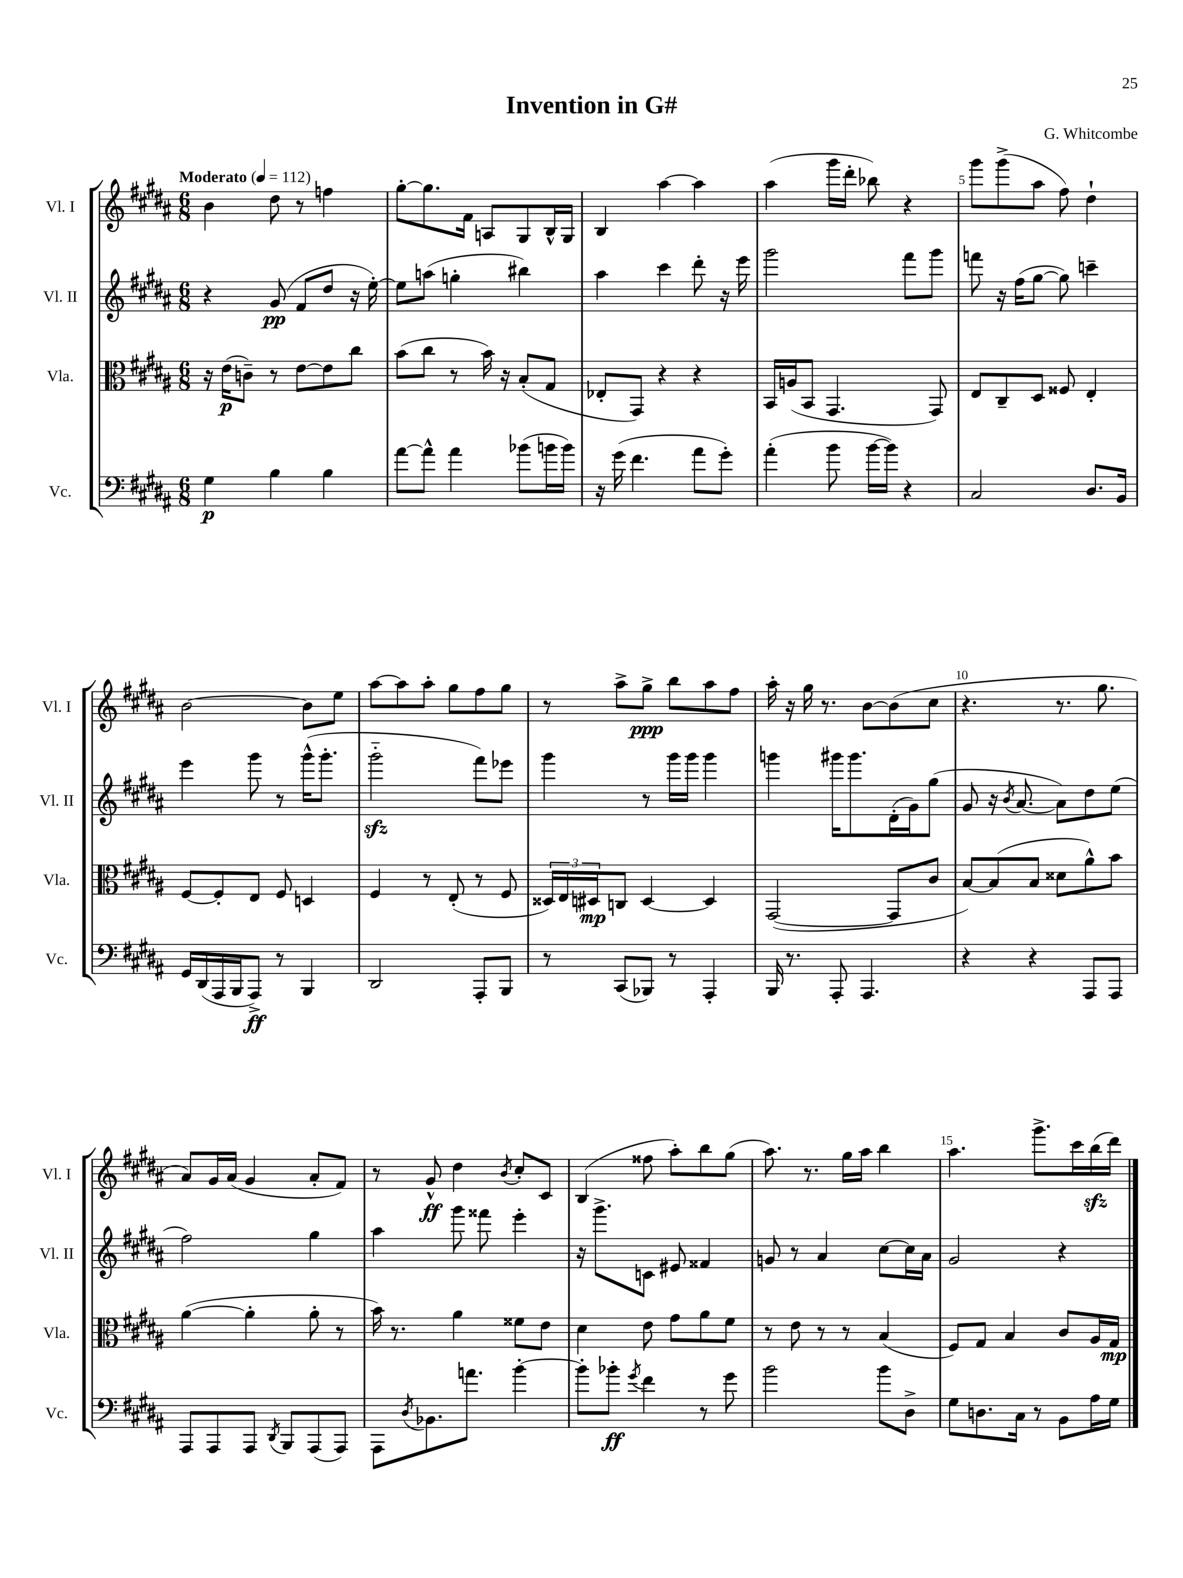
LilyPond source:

\header { title = "Invention in G#" composer = "G. Whitcombe" }
<<
\new StaffGroup <<
\new Staff = "s0" \with { instrumentName = "Vl. I" shortInstrumentName = "Vl. I" } {
    \clef treble \key b \major \numericTimeSignature \time 6/8 \tempo "Moderato" 4 = 112
    b'4 dis''8 r8 f''4 |
    gis''8~-. gis''8. fis'16 a8 gis8 b16-^ gis16 |
    b4 ais''4~ ais''4 |
    ais''4( gis'''16 dis'''16-. bes''8) r4 |
    gis'''8 gis'''8->( ais''8 fis''8) dis''4-! |
    b'2~ b'8 e''8 |
    ais''8~ ais''8 ais''8-. gis''8 fis''8 gis''8 |
    r8 ais''8-> gis''8->\ppp b''8 ais''8 fis''8 |
    ais''16-. r16 gis''16 r8. b'8~ b'8( cis''8 |
    r4. r8. gis''8. |
    ais'8) gis'16 ais'16( gis'4 ais'8-. fis'8) |
    r8 gis'8-^\ff dis''4 \acciaccatura { b'8 } cis''8-. cis'8 |
    b4( fisis''8 ais''8-.) b''8 gis''8( |
    ais''8.) r8. gis''16 ais''16 b''4 |
    ais''4. gis'''8.-> cis'''16 b''16\sfz( dis'''16) \bar "|." |
}
\new Staff = "s1" \with { instrumentName = "Vl. II" shortInstrumentName = "Vl. II" } {
    \clef treble \key b \major \numericTimeSignature \time 6/8
    r4 gis'8\pp( fis'8 dis''8 r16 e''16~-.) |
    e''8 a''8( g''4-. bis''4) |
    ais''4 cis'''4 dis'''8-. r16 e'''16 |
    gis'''2 fis'''8 gis'''8 |
    f'''8 r16 fis''16( gis''8~ gis''8) c'''4-- |
    e'''4 gis'''8 r8 gis'''16-^( gis'''8.-. |
    gis'''2-_\sfz fis'''8) ees'''8 |
    gis'''4 r8 gis'''16 gis'''16 gis'''4 |
    g'''4 gis'''16 gis'''8. dis'16-.( gis'16) gis''8( |
    gis'8 r16 \acciaccatura { b'8 } ais'8.~ ais'8) dis''8 e''8( |
    fis''2) gis''4 |
    ais''4 gis'''8 fisis'''8 e'''4-. |
    r16 gis'''8.-> c'8 eis'8 fisis'4 |
    g'8 r8 ais'4 cis''8~ cis''16 ais'16 |
    gis'2 r4 \bar "|." |
}
\new Staff = "s2" \with { instrumentName = "Vla." shortInstrumentName = "Vla." } {
    \clef alto \key b \major \numericTimeSignature \time 6/8
    r16 e'16\p( c'8--) r8 e'8~ e'8 cis''8 |
    b'8( cis''8 r8 b'16) r16 b8-.( gis8 |
    ees8-. gis,8) r4 r4 |
    b,16 a16( b,8 gis,4. gis,8) |
    e8 cis8-- dis8 fisis8 e4-. |
    fis8~ fis8-. e8 fis8 d4 |
    fis4 r8 e8-.( r8 fis8 |
    \tuplet 3/2 { disis16) e16 dis16\mp } c8 dis4~ dis4 |
    gis,2~( gis,8 cis'8 |
    b8~) b8( b8 disis'8 ais'8-^) b'8 |
    ais'4~( ais'4-. ais'8-. r8 |
    b'16) r8. ais'4 fisis'8 e'8 |
    dis'4 e'8 gis'8 ais'8 fis'8 |
    r8 e'8 r8 r8 b4( |
    fis8) gis8 b4 cis'8 ais16 gis16\mp \bar "|." |
}
\new Staff = "s3" \with { instrumentName = "Vc." shortInstrumentName = "Vc." } {
    \clef bass \key b \major \numericTimeSignature \time 6/8
    gis4\p b4 b4 |
    ais'8~ ais'8-^ ais'4 bes'8( b'16 b'16) |
    r16 gis'16( fis'4. ais'8 gis'8-.) |
    ais'4-.( b'8 b'16~ b'16) r4 |
    cis2 dis8. b,16 |
    gis,16 dis,16( ais,,16 b,,16 ais,,8->\ff) r8 b,,4 |
    dis,2 ais,,8-. b,,8 |
    r8 cis,8( bes,,8) r8 ais,,4-. |
    b,,16 r8. ais,,8-. ais,,4. |
    r4 r4 ais,,8 ais,,8 |
    ais,,8 ais,,8 ais,,8 \acciaccatura { dis,8 } b,,8 ais,,8( ais,,8) |
    ais,,8 \acciaccatura { dis8 } bes,8. a'8. b'4~-. |
    b'8-. bes'8-.\ff \acciaccatura { gis'8 } fis'4 r8 gis'8 |
    b'2 b'8 dis8-> |
    gis8 d8. cis16 r8 b,8 ais16 gis16 \bar "|." |
}
>>
>>
\layout { \context { \Score \override BarNumber.break-visibility = ##(#f #t #t) barNumberVisibility = #(every-nth-bar-number-visible 5) } }
